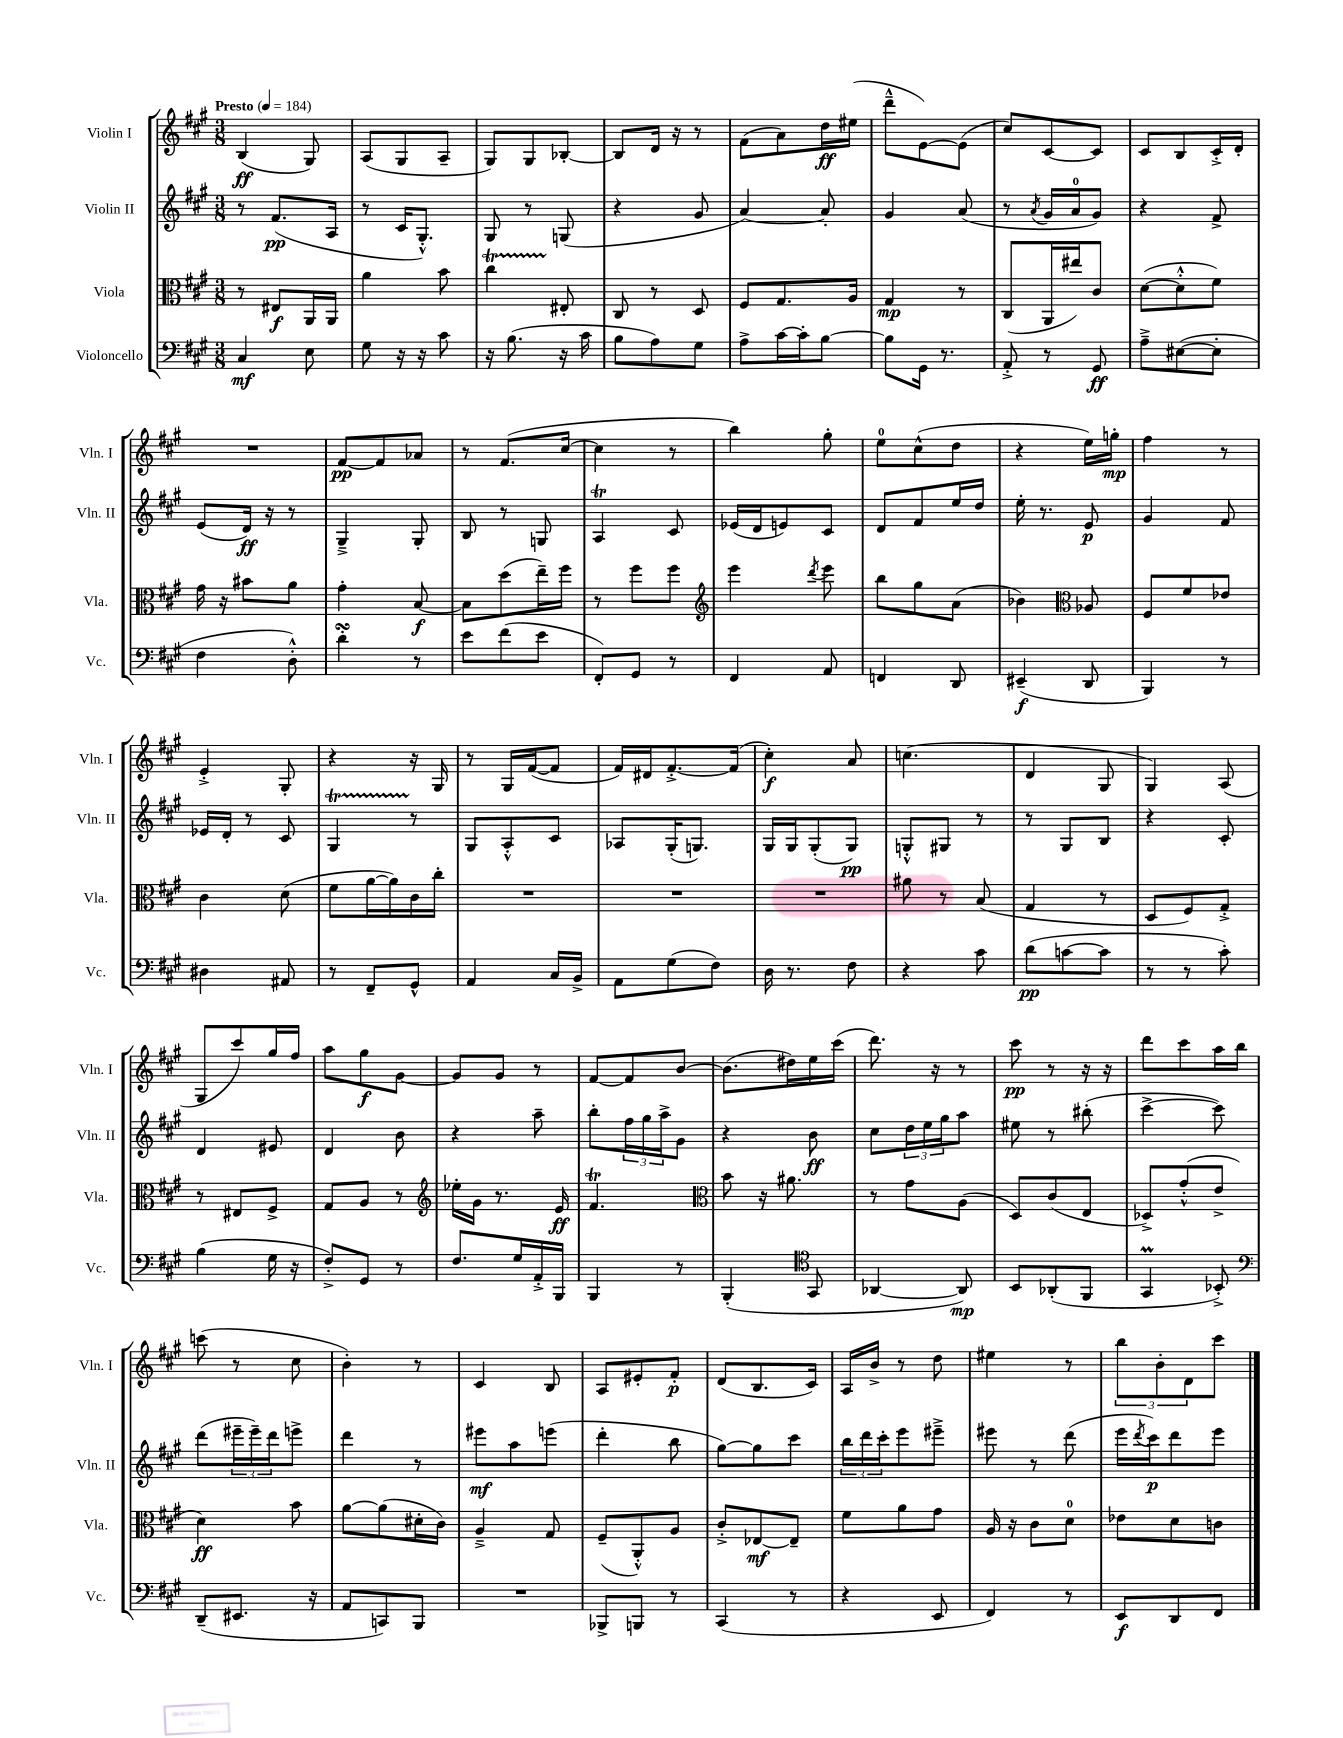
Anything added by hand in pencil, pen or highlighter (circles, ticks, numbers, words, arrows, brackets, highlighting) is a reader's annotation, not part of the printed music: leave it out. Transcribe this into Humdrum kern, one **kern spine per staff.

**kern	**dynam	**kern	**dynam	**kern	**dynam	**kern	**dynam
*part4	*part4	*part3	*part3	*part2	*part2	*part1	*part1
*staff4	*staff4	*staff3	*staff3	*staff2	*staff2	*staff1	*staff1
*I"Violoncello	*	*I"Viola	*	*I"Violin II	*	*I"Violin I	*
*I'Vc.	*	*I'Vla.	*	*I'Vln. II	*	*I'Vln. I	*
*clefF4	*	*clefC3	*	*clefG2	*	*clefG2	*
*k[f#c#g#]	*	*k[f#c#g#]	*	*k[f#c#g#]	*	*k[f#c#g#]	*
*M3/8	*	*M3/8	*	*M3/8	*	*M3/8	*
*MM184	*	*MM184	*	*MM184	*	*MM184	*
=1	=1	=1	=1	=1	=1	=1	=1
!	!	!	!	!	!	!LO:TX:a:B:t=Presto	!
4C#/	mf	8r	.	8r	.	(4B/	ff
.	.	8E#X/L	f	(8.f#/L	pp	.	.
8E\	.	16AA/L	.	.	.	8G#/)	.
.	.	16AA/JJ	.	16A/Jk	.	.	.
=2	=2	=2	=2	=2	=2	=2	=2
8G#\	.	4a\	.	8r	.	(8A/L	.
16r	.	.	.	16c#/KL	.	8G#/	.
16r	.	.	.	8.G#'^^/J)	.	.	.
8c#\	.	8b\	.	.	.	8A~/J	.
=3	=3	=3	=3	=3	=3	=3	=3
16r	.	4cc#t\	.	8G#/	.	8G#/L)	.
(8.B\	.	.	.	.	.	.	.
.	.	.	.	8r	.	8G#/	.
16r	.	8E#X'/	.	(8Gn/	.	[8B-X'/J	.
16c#\	.	.	.	.	.	.	.
=4	=4	=4	=4	=4	=4	=4	=4
8B\L	.	8C#/	.	4r	.	8B-/L]	.
8A\)	.	8r	.	.	.	16d/Jk	.
.	.	.	.	.	.	16r	.
8G#\J	.	8D/	.	8g#/	.	8r	.
=5	=5	=5	=5	=5	=5	=5	=5
8A^\L	.	8F#/L	.	[4a/)	.	(8f#\L	.
[16c#\L	.	8.G#/	.	.	.	8a\)	.
16c#'\J]	.	.	.	.	.	.	.
[8B\J	.	.	.	8a'/]	.	16dd\L	ff
.	.	16A/Jk	.	.	.	(16ee#X\JJ	.
=6	=6	=6	=6	=6	=6	=6	=6
8B\L]	.	4G#/	mp	4g#/	.	8ddd~^^\L	.
16GG#\Jk	.	.	.	.	.	[8e\)	.
8.r	.	.	.	.	.	.	.
.	.	8r	.	(8a/	.	(8e\J]	.
=7	=7	=7	=7	=7	=7	=7	=7
8AA'^/	.	(8C#/L	.	8r	.	8cc#/L)	.
.	.	.	.	8qa/	.	.	.
8r	.	16AA/L	.	16g#/LL	.	[8c#/	.
.	.	16ee#X/J)	.	16a/J	.	.	.
8GG#/	ff	8c#/J	.	8g#/J)	.	8c#/J]	.
=8	=8	=8	=8	=8	=8	=8	=8
8A~^\L	.	([8d\L	.	4r	.	8c#/L	.
([8E#X\	.	8d'^^\]	.	.	.	8B/	.
8E#'\J]	.	8f#\J)	.	8f#^/	.	16c#'^/L	.
.	.	.	.	.	.	16d'/JJ	.
!!LO:LB:g=z
=9	=9	=9	=9	=9	=9	=9	=9
4F#\	.	16g#\	.	(8e/L	.	4.r	.
.	.	16r	.	.	.	.	.
.	.	8b#X\L	.	16d/Jk)	ff	.	.
.	.	.	.	16r	.	.	.
8D'^^\)	.	8a\J	.	8r	.	.	.
=10	=10	=10	=10	=10	=10	=10	=10
4dsSSs'\	.	4g#'\	.	4G#~^/	.	[8f#/L	pp
.	.	.	.	.	.	8f#/]	.
8r	.	[8B/	f	8G#'/	.	8a-X/J	.
=11	=11	=11	=11	=11	=11	=11	=11
8e\L	.	8B\L]	.	8B/	.	8r	.
(8f#\	.	(8dd\	.	8r	.	(8.f#/L	.
8e\J	.	16ee~\L)	.	8Gn/	.	.	.
.	.	16ff#\JJ	.	.	.	[16cc#/Jk	.
=12	=12	=12	=12	=12	=12	=12	=12
8FF#'/L)	.	8r	.	4AT/	.	4cc#\]	.
8GG#/J	.	8ff#\L	.	.	.	.	.
8r	.	8ff#\J	.	8c#/	.	8r	.
=13	=13	=13	=13	=13	=13	=13	=13
*	*	*clefG2	*	*	*	*	*
4FF#/	.	4eee\	.	(16e-X/LL	.	4bb\)	.
.	.	.	.	16d/J	.	.	.
.	.	.	.	8en/)	.	.	.
.	.	8qddd/	.	.	.	.	.
8AA/	.	8eee\	.	8c#/J	.	8gg#'\	.
=14	=14	=14	=14	=14	=14	=14	=14
4FFn/	.	8bb\L	.	8d/L	.	8ee\L	.
.	.	8gg#\	.	8f#/	.	(8cc#^^\	.
8DD/	.	(8a\J	.	16ee/L	.	8dd\J	.
.	.	.	.	16dd/JJ	.	.	.
=15	=15	=15	=15	=15	=15	=15	=15
(4EE#X~/	f	4b-X\)	.	16ee'\	.	4r	.
.	.	.	.	8.r	.	.	.
*	*	*clefC3	*	*	*	*	*
8DD/	.	8A-X/	.	8e/	p	16ee\LL)	.
.	.	.	.	.	.	16ggn'\JJ	mp
=16	=16	=16	=16	=16	=16	=16	=16
4BBB/)	.	8F#/L	.	4g#/	.	4ff#\	.
.	.	8f#/	.	.	.	.	.
8r	.	8e-X/J	.	8f#/	.	8r	.
!!LO:LB:g=z
=17	=17	=17	=17	=17	=17	=17	=17
4D#X\	.	4c#\	.	16e-X/LL	.	4e'^/	.
.	.	.	.	16d'/JJ	.	.	.
.	.	.	.	8r	.	.	.
8AA#X/	.	(8d\	.	8c#/	.	8G#'/	.
=18	=18	=18	=18	=18	=18	=18	=18
8r	.	8f#\L	.	4G#t/	.	4r	.
8FF#~/L	.	[16a\L	.	.	.	.	.
.	.	16a\])	.	.	.	.	.
8GG#^^/J	.	16c#\	.	8r	.	16r	.
.	.	16cc#'\JJ	.	.	.	16G#/	.
=19	=19	=19	=19	=19	=19	=19	=19
4AA/	.	4.r	.	8G#/L	.	8r	.
.	.	.	.	8A'^^/	.	16G#/LL	.
.	.	.	.	.	.	([16f#/J	.
16C#/LL	.	.	.	8c#/J	.	8f#/J]	.
16BB^/JJ	.	.	.	.	.	.	.
=20	=20	=20	=20	=20	=20	=20	=20
8AA\L	.	4.r	.	8A-X/L	.	16f#/LL)	.
.	.	.	.	.	.	16d#X/J	.
(8G#\	.	.	.	(16G#'/K	.	[8.f#'^/	.
.	.	.	.	8.Gn/J)	.	.	.
8F#\J)	.	.	.	.	.	.	.
.	.	.	.	.	.	(16f#/Jk]	.
=21	=21	=21	=21	=21	=21	=21	=21
16D\	.	4.r	.	16G#/LL	.	4cc#'\)	f
8.r	.	.	.	16G#/J	.	.	.
.	.	.	.	(8G#'/	.	.	.
8F#\	.	.	.	8G#/J)	pp	8a/	.
=22	=22	=22	=22	=22	=22	=22	=22
4r	.	8a#X\	.	8Gn'^^/L	.	(4.ccn\	.
.	.	8r	.	8G#X/J	.	.	.
8c#\	.	(8B/	.	8r	.	.	.
=23	=23	=23	=23	=23	=23	=23	=23
(8d\L	pp	4G#/	.	8r	.	4d/	.
[8cn\	.	.	.	8G#/L	.	.	.
8c\J]	.	8r	.	8B/J	.	8G#/	.
=24	=24	=24	=24	=24	=24	=24	=24
8r	.	8D/L	.	4r	.	4G#/)	.
8r	.	8F#/)	.	.	.	.	.
8c#'\)	.	8G#'^/J	.	8c#'/	.	(8A/	.
!!LO:LB:g=z
=25	=25	=25	=25	=25	=25	=25	=25
(4B\	.	8r	.	4d/	.	8G#/L	.
.	.	8E#X/L	.	.	.	8ccc#/)	.
16G#\	.	8F#^/J	.	8e#X/	.	16gg#/L	.
16r	.	.	.	.	.	16ff#/JJ	.
=26	=26	=26	=26	=26	=26	=26	=26
8F#'^/L)	.	8G#/L	.	4d/	.	8aa\L	.
8GG#/J	.	8A/J	.	.	.	8gg#\	f
8r	.	8r	.	8b\	.	[8g#\J	.
=27	=27	=27	=27	=27	=27	=27	=27
*	*	*clefG2	*	*	*	*	*
8.F#/L	.	16ee-X'\LL	.	4r	.	8g#/L]	.
.	.	16g#\JJ	.	.	.	.	.
.	.	8.r	.	.	.	8g#/J	.
16G#/L	.	.	.	.	.	.	.
16AA'^/	.	.	.	8aa~\	.	8r	.
16BBB/JJ	.	16e/	ff	.	.	.	.
=28	=28	=28	=28	=28	=28	=28	=28
4BBB/	.	4.f#T/	.	8bb'\L	.	[8f#/L	.
.	.	.	.	24ff#\L	.	8f#/]	.
.	.	.	.	24gg#\	.	.	.
.	.	.	.	24aa^\J	.	.	.
8r	.	.	.	8g#\J	.	[8b/J	.
=29	=29	=29	=29	=29	=29	=29	=29
*	*	*clefC3	*	*	*	*	*
(4BBB'/	.	8b\	.	4r	.	(8.b\L]	.
.	.	16r	.	.	.	.	.
.	.	8.a#X\	.	.	.	16dd#X\L)	.
*clefC4	*	*	*	*	*	*	*
8GG#/	.	.	.	8b\	ff	16ee\	.
.	.	.	.	.	.	(16ccc#\JJ	.
=30	=30	=30	=30	=30	=30	=30	=30
[4AA-X/	.	8r	.	8cc#\L	.	8.ddd\)	.
.	.	8g#\L	.	24dd\L	.	.	.
.	.	.	.	24ee\	.	.	.
.	.	.	.	.	.	16r	.
.	.	.	.	24gg#\J	.	.	.
8AA-/])	mp	(8A\J	.	8aa\J	.	8r	.
=31	=31	=31	=31	=31	=31	=31	=31
8BB/L	.	8D/L)	.	8ee#X\	.	8ccc#\	pp
(8AA-X'/	.	(8c#/	.	8r	.	8r	.
8FF#/J	.	8E/J	.	(8bb#X'\	.	16r	.
.	.	.	.	.	.	16r	.
=32	=32	=32	=32	=32	=32	=32	=32
4GG#m/	.	8D-X^/L)	.	[4ccc#^\	.	8ddd\L	.
.	.	(8g#'^^/	.	.	.	8ccc#\	.
8BB-X'^/)	.	8e^/J	.	8ccc#\])	.	16aa\L	.
.	.	.	.	.	.	16bb\JJ	.
!!LO:LB:g=z
=33	=33	=33	=33	=33	=33	=33	=33
*clefF4	*	*	*	*	*	*	*
(8DD~/L	.	4d\)	ff	(8ddd\L	.	(8cccn\	.
8.EE#X/J	.	.	.	24eee#X~\L	.	8r	.
.	.	.	.	24eee#~\)	.	.	.
.	.	.	.	24ddd\J	.	.	.
.	.	8b\	.	8eeen^\J	.	8cc#\	.
16r	.	.	.	.	.	.	.
=34	=34	=34	=34	=34	=34	=34	=34
8AA/L	.	[8a\L	.	4ddd\	.	4b'\)	.
8CCn/)	.	(8a\]	.	.	.	.	.
8BBB/J	.	16d#X'\L	.	8r	.	8r	.
.	.	16c#\JJ)	.	.	.	.	.
=35	=35	=35	=35	=35	=35	=35	=35
4.r	.	4A~^/	.	8eee#X\L	mf	4c#/	.
.	.	.	.	8aa\	.	.	.
.	.	8G#/	.	(8eeen\J	.	8B/	.
=36	=36	=36	=36	=36	=36	=36	=36
8BBB-X^/L	.	(8F#~/L	.	4ddd'\	.	8A/L	.
8BBBn/J	.	8AA'^^/)	.	.	.	8e#X'/	.
8r	.	8A/J	.	8bb\	.	8f#'/J	p
=37	=37	=37	=37	=37	=37	=37	=37
(4CC#/	.	8c#'^/L	.	[8gg#\L)	.	(8d/L	.
.	.	[8E-X/	mf	8gg#\]	.	8.B/	.
8r	.	8E-~/J]	.	8ccc#\J	.	.	.
.	.	.	.	.	.	16c#/Jk)	.
=38	=38	=38	=38	=38	=38	=38	=38
4r	.	8f#\L	.	24bb\LL	.	16A/LL	.
.	.	.	.	24ddd\	.	.	.
.	.	.	.	.	.	16b^/JJ	.
.	.	.	.	24ccc#'\J	.	.	.
.	.	8a\	.	8eee\	.	8r	.
8EE/	.	8g#\J	.	8eee#X~^\J	.	8dd\	.
=39	=39	=39	=39	=39	=39	=39	=39
4FF#/)	.	16A/	.	8eee#X\	.	4ee#X\	.
.	.	16r	.	.	.	.	.
.	.	8c#\L	.	8r	.	.	.
8r	.	8d\J	.	(8ddd\	.	8r	.
=40	=40	=40	=40	=40	=40	=40	=40
8EE/L	f	8e-X\L	.	16eee\LL	.	12bb\L	.
.	.	.	.	8qddd/	.	.	.
.	.	.	.	16ccc#\J)	p	.	.
.	.	.	.	.	.	12b'\	.
8DD/	.	8d\	.	8ddd\	.	.	.
.	.	.	.	.	.	12d\	.
8FF#/J	.	8cn\J	.	8eee\J	.	8ccc#\J	.
==	==	==	==	==	==	==	==
*-	*-	*-	*-	*-	*-	*-	*-
